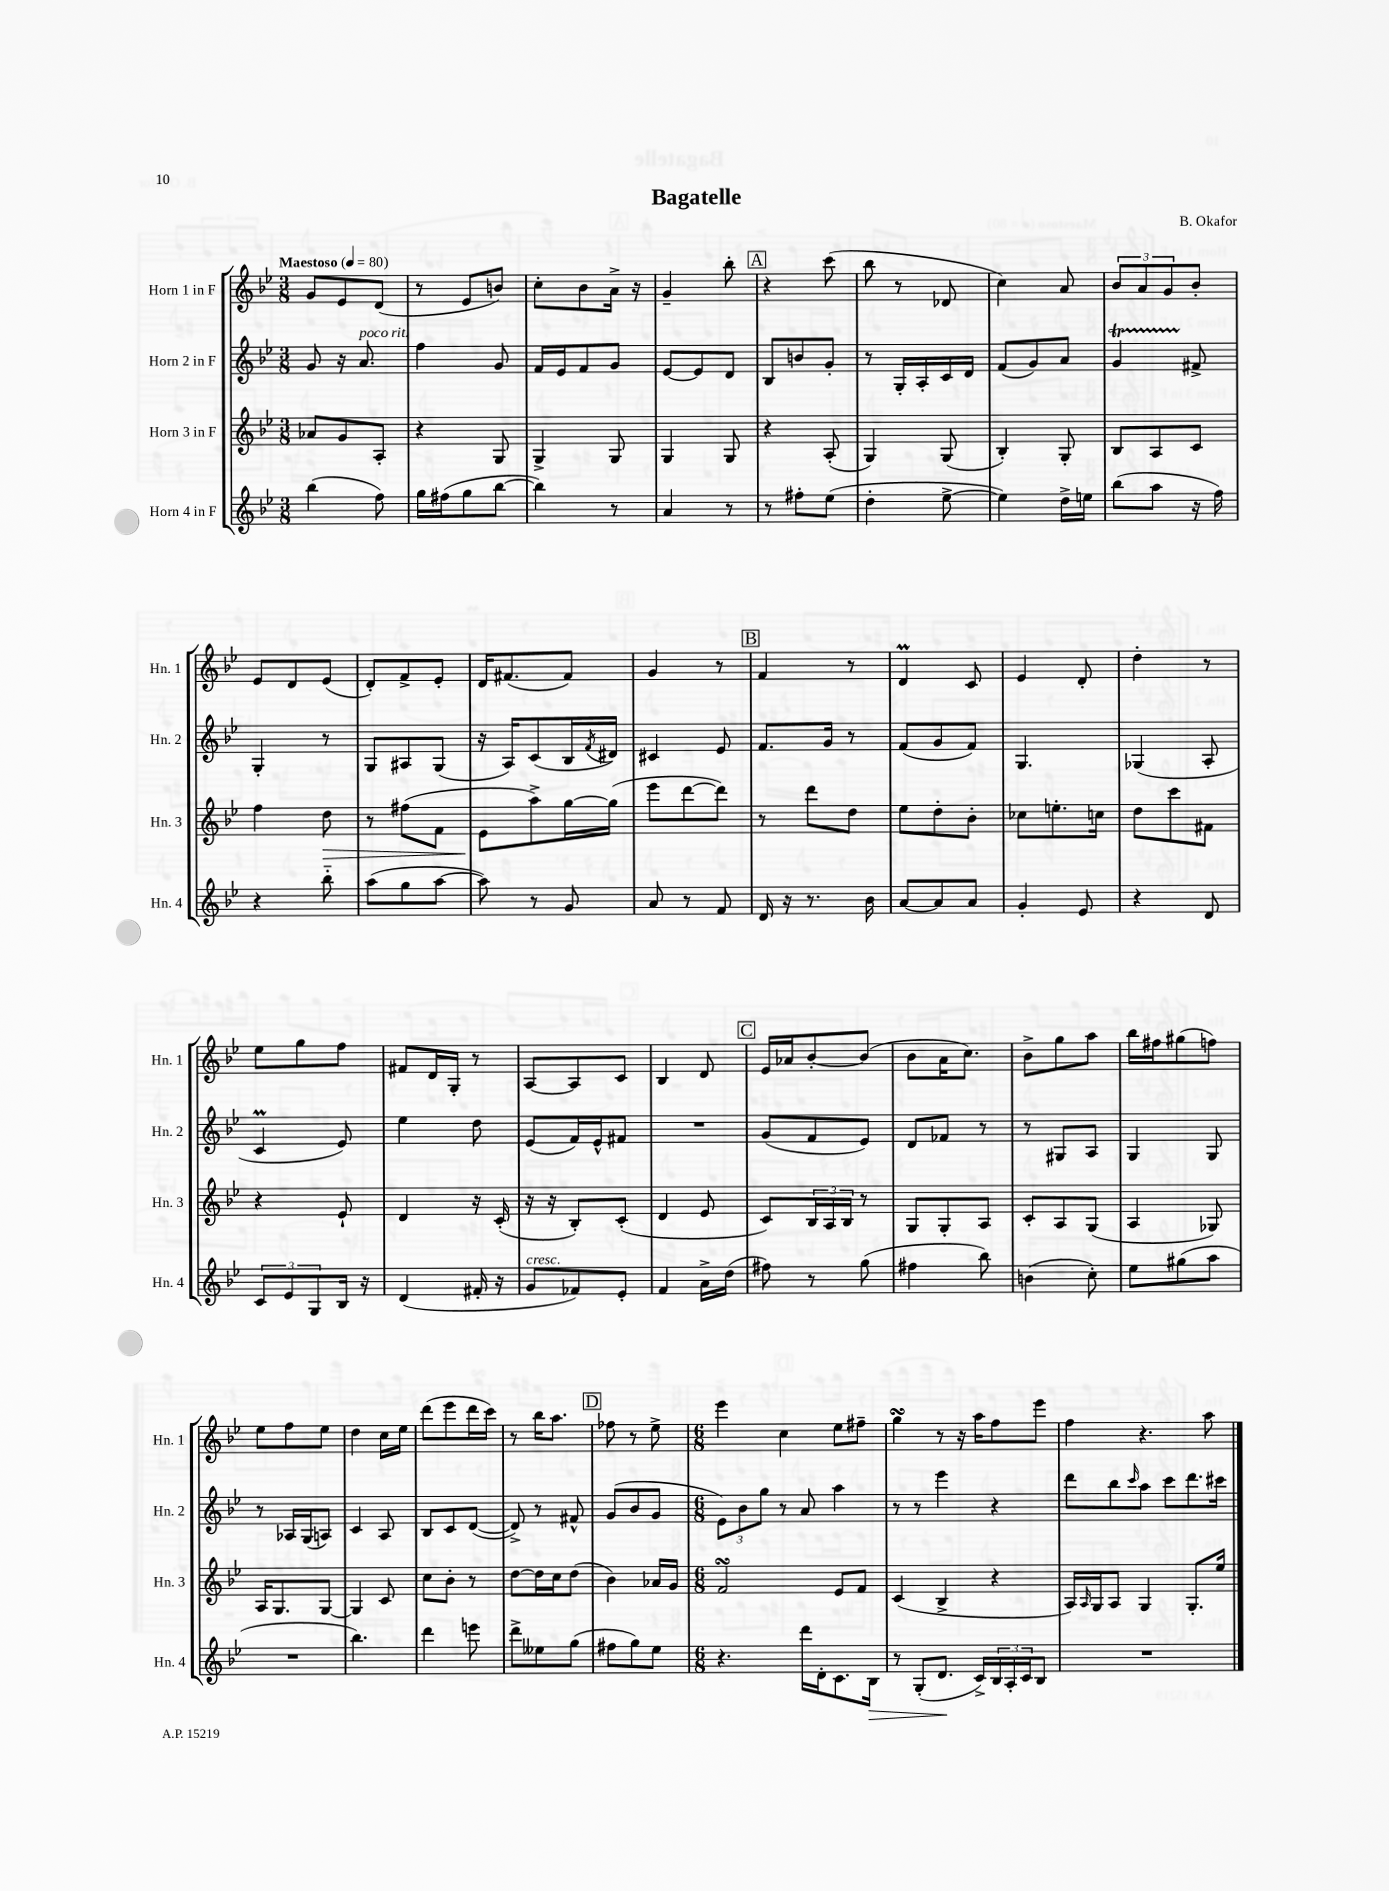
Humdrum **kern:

**kern	**dynam	**kern	**dynam	**kern	**kern
*part4	*part4	*part3	*part3	*part2	*part1
*staff4	*staff4	*staff3	*staff3	*staff2	*staff1
*I"Horn 4 in F	*	*I"Horn 3 in F	*	*I"Horn 2 in F	*I"Horn 1 in F
*I'Hn. 4	*	*I'Hn. 3	*	*I'Hn. 2	*I'Hn. 1
*clefG2	*	*clefG2	*	*clefG2	*clefG2
*k[b-e-]	*	*k[b-e-]	*	*k[b-e-]	*k[b-e-]
*M3/8	*	*M3/8	*	*M3/8	*M3/8
*MM80	*	*MM80	*	*MM80	*MM80
=1	=1	=1	=1	=1	=1
!	!	!	!	!	!LO:TX:a:B:t=Maestoso
(4bb-\	.	8a-X/L	.	8g/	8g/L
.	.	8g/	.	16r	8e-/
!	!	!	!	!LO:TX:a:i:t=poco rit.	!
.	.	.	.	8.a/	.
8ff\)	.	8A'/J	.	.	(8d/J
=2	=2	=2	=2	=2	=2
16gg\LL	.	4r	.	4ff\	8r
(16ff#X\J	.	.	.	.	.
8gg\	.	.	.	.	8e-/L
[8bb-\J	.	8G/	.	8g/	8bn/J)
=3	=3	=3	=3	=3	=3
4bb-\])	.	4G^/	.	16f/LL	8cc'\L
.	.	.	.	16e-/J	.
.	.	.	.	8f/	8b-\
8r	.	8G/	.	8g/J	16a^\Jk
.	.	.	.	.	16r
=4	=4	=4	=4	=4	=4
4a/	.	4G/	.	[8e-/L	4g~/
.	.	.	.	8e-/]	.
8r	.	8G/	.	8d/J	8bb-'\
!!LO:REH:place=s1:t=A
=5	=5	=5	=5	=5	=5
8r	.	4r	.	8B-/L	4r
8ff#X'\L	.	.	.	8bn/	.
(8ee-\J	.	(8A'/	.	8g'/J	(8ccc\
=6	=6	=6	=6	=6	=6
4dd'\	.	4G/)	.	8r	8bb-\
.	.	.	.	16G'/LL	8r
.	.	.	.	16A'/	.
[8ee-^\	.	(8G/	.	16c/	8d-X/
.	.	.	.	16d/JJ	.
=7	=7	=7	=7	=7	=7
4ee-\])	.	4B-'/)	.	(8f/L	4cc\)
.	.	.	.	8g/)	.
16dd^\LL	.	8G'/	.	8a/J	8a/
16een\JJ	.	.	.	.	.
=8	=8	=8	=8	=8	=8
(8bb-\L	.	8B-/L	.	4gT/	12b-/L
.	.	.	.	.	12a/
8aa\J	.	8A/	.	.	.
.	.	.	.	.	12g/
16r	.	8c/J	.	8f#X^/	8b-'/J
16ff\)	.	.	.	.	.
!!LO:LB:g=z
=9	=9	=9	=9	=9	=9
4r	.	4ff\	.	4G'/	8e-/L
.	.	.	.	.	8d/
!	!	!	!LO:HP:b	!	!
8bb-\	.	8dd\	>	8r	(8e-/J
=10	=10	=10	=10	=10	=10
(8aa\L	.	8r	.	8G/L	8d'/L)
8gg\	.	(8ff#X\L	.	8A#X/	8f^/
[8aa\J	.	8f\J	.	(8G/J	8e-'/J
=11	=11	=11	=11	=11	=11
8aa\])	.	8e-\L	.	16r	16d/KL
.	.	.	.	16A/KL)	(8.f#X/
8r	.	8aa^\)	]	(8c/	.
8g/	.	[16gg\L	.	16B-/L	8f#/J)
.	.	.	.	8qf/	.
.	.	(16gg\JJ]	.	16d#X/JJ)	.
=12	=12	=12	=12	=12	=12
8a/	.	8eee-\L	.	4c#X/	4g/
8r	.	[8ddd\	.	.	.
8f/	.	8ddd\J])	.	8e-/	8r
!!LO:REH:place=s1:t=B
=13	=13	=13	=13	=13	=13
16d/	.	8r	.	8.f/L	4f/
16r	.	.	.	.	.
8.r	.	8ddd\L	.	.	.
.	.	.	.	16g/Jk	.
.	.	8dd\J	.	8r	8r
16b-\	.	.	.	.	.
=14	=14	=14	=14	=14	=14
[8a/L	.	8ee-\L	.	(8f/L	4dm/
8a/]	.	8dd'\	.	8g/	.
8a/J	.	8b-'\J	.	8f/J)	8c/
=15	=15	=15	=15	=15	=15
4g'/	.	8cc-X\L	.	4.G/	4e-/
.	.	8.een'\	.	.	.
8e-/	.	.	.	.	8d'/
.	.	16ccn\Jk	.	.	.
=16	=16	=16	=16	=16	=16
4r	.	8dd\L	.	(4G-X/	4dd'\
.	.	8ccc\	.	.	.
8d/	.	8f#X\J	.	8A'/	8r
!!LO:LB:g=z
=17	=17	=17	=17	=17	=17
12c/L	.	4r	.	4cM/	8ee-\L
12e-/	.	.	.	.	.
.	.	.	.	.	8gg\
12G/	.	.	.	.	.
16B-/Jk	.	8e-`/	.	8e-/)	8ff\J
16r	.	.	.	.	.
=18	=18	=18	=18	=18	=18
(4d/	.	4d/	.	4ee-\	8f#X/L
.	.	.	.	.	16d/L
.	.	.	.	.	16G'/JJ
16f#X'/	.	16r	.	8dd\	8r
16r	.	(16c'/	.	.	.
=19	=19	=19	=19	=19	=19
!LO:TX:a:i:t=cresc.	!	!	!	!	!
8g/L	.	16r	.	(8e-/L	[8A/L
.	.	16r	.	.	.
8f-X/)	.	8B-'/L)	.	16f/L)	8A/]
.	.	.	.	16e-^^/J	.
8e-'/J	.	(8c'/J	.	8f#X/J	8c/J
=20	=20	=20	=20	=20	=20
4f/	.	4d/	.	4.r	4B-/
16a^\LL	.	8e-/	.	.	8d/
(16dd\JJ	.	.	.	.	.
!!LO:REH:place=s1:t=C
=21	=21	=21	=21	=21	=21
8ff#X\)	.	8c/L)	.	(8g/L	16e-/LL
.	.	.	.	.	16a-X/J
8r	.	24B-/L	.	8f/	[8b-'/
.	.	24A/	.	.	.
.	.	24B-/JJ	.	.	.
(8gg\	.	8r	.	8e-/J)	(8b-/J]
=22	=22	=22	=22	=22	=22
4ff#X\	.	8G/L	.	8d/L	8b-\L
.	.	8G'/	.	8f-X/J	16a\K
.	.	.	.	.	8.cc\J)
8bb-\)	.	8A/J	.	8r	.
=23	=23	=23	=23	=23	=23
(4bn\	.	8c'/L	.	8r	8b-^\L
.	.	8A/	.	8G#X/L	8gg\
8cc'\)	.	(8G/J	.	8A/J	8aa\J
=24	=24	=24	=24	=24	=24
8ee-\L	.	4A/	.	4G/	16bb-\LL
.	.	.	.	.	16ff#X\J
(8gg#X\	.	.	.	.	(8gg#X\
8aa\J	.	8G-X/)	.	8G/	8ffn\J)
!!LO:LB:g=z
=25	=25	=25	=25	=25	=25
4.r	.	16A/KL	.	8r	8ee-\L
.	.	8.G/	.	.	.
.	.	.	.	16A-X/LL	8ff\
.	.	.	.	(16G/J	.
.	.	[8G/J	.	8An/J)	8ee-\J
=26	=26	=26	=26	=26	=26
4.bb-\)	.	4G/]	.	4c/	4dd\
.	.	8c/	.	8A/	16cc\LL
.	.	.	.	.	16ee-\JJ
=27	=27	=27	=27	=27	=27
4ddd\	.	8cc\L	.	8B-/L	(8ddd\L
.	.	8b-'\J	.	8c/	8eee-\
8eeen\	.	8r	.	([8d/J	16ddd\L
.	.	.	.	.	16ccc\JJ)
=28	=28	=28	=28	=28	=28
8ddd^\L	.	[8dd\L	.	8d^/])	8r
8ee--X\	.	16dd\L]	.	8r	16bb-\KL
.	.	16cc\J	.	.	8.aa\J
(8gg\J	.	(8dd\J	.	8f#X^^/	.
!!LO:REH:place=s1:t=D
=29	=29	=29	=29	=29	=29
8ff#X\L	.	4b-\)	.	(8g/L	8ff-X\
8gg\)	.	.	.	8b-/	8r
8ee-\J	.	16a-X/LL	.	8g/J	8ee-^\
.	.	16g/JJ	.	.	.
=30	=30	=30	=30	=30	=30
*M6/8	*	*M6/8	*	*M6/8	*M6/8
4.r	.	2fsSSS/	.	12e-\L)	4eee-\
.	.	.	.	12b-\	.
.	.	.	.	12gg\J	.
.	.	.	.	8r	4cc\
16ddd\LL	.	.	.	8a/	.
16d'\J	.	.	.	.	.
8.c\	.	8e-/L	.	4aa\	8ee-\L
.	.	8f/J	.	.	8ff#X~\J
!	!LO:HP:b	!	!	!	!
16B-\Jk	>	.	.	.	.
=31	=31	=31	=31	=31	=31
8r	.	(4c/	.	8r	4ggsSSS\
(8G'/L	.	.	.	8r	.
8.d/J	.	4B-^/	.	4eee-\	8r
.	.	.	.	.	16r
16c^/LL)	]	.	.	.	16aa\KL
24B-/	.	4r	.	4r	8ff\
24A'/	.	.	.	.	.
24c/J	.	.	.	.	.
8B-/J	.	.	.	.	8eee-\J
=32	=32	=32	=32	=32	=32
2.r	.	16A/LL)	.	8ddd\L	4ff\
.	.	16qqA/	.	.	.
.	.	16G/J	.	.	.
.	.	8A/J	.	8bb-\	.
.	.	.	.	16qqccc/	.
.	.	4G/	.	8aa\J	4.r
.	.	.	.	8ccc\L	.
.	.	8.G'/L	.	8.ddd\	.
.	.	.	.	.	8aa\
.	.	16ee-/Jk	.	16ccc#X\Jk	.
==	==	==	==	==	==
*-	*-	*-	*-	*-	*-
